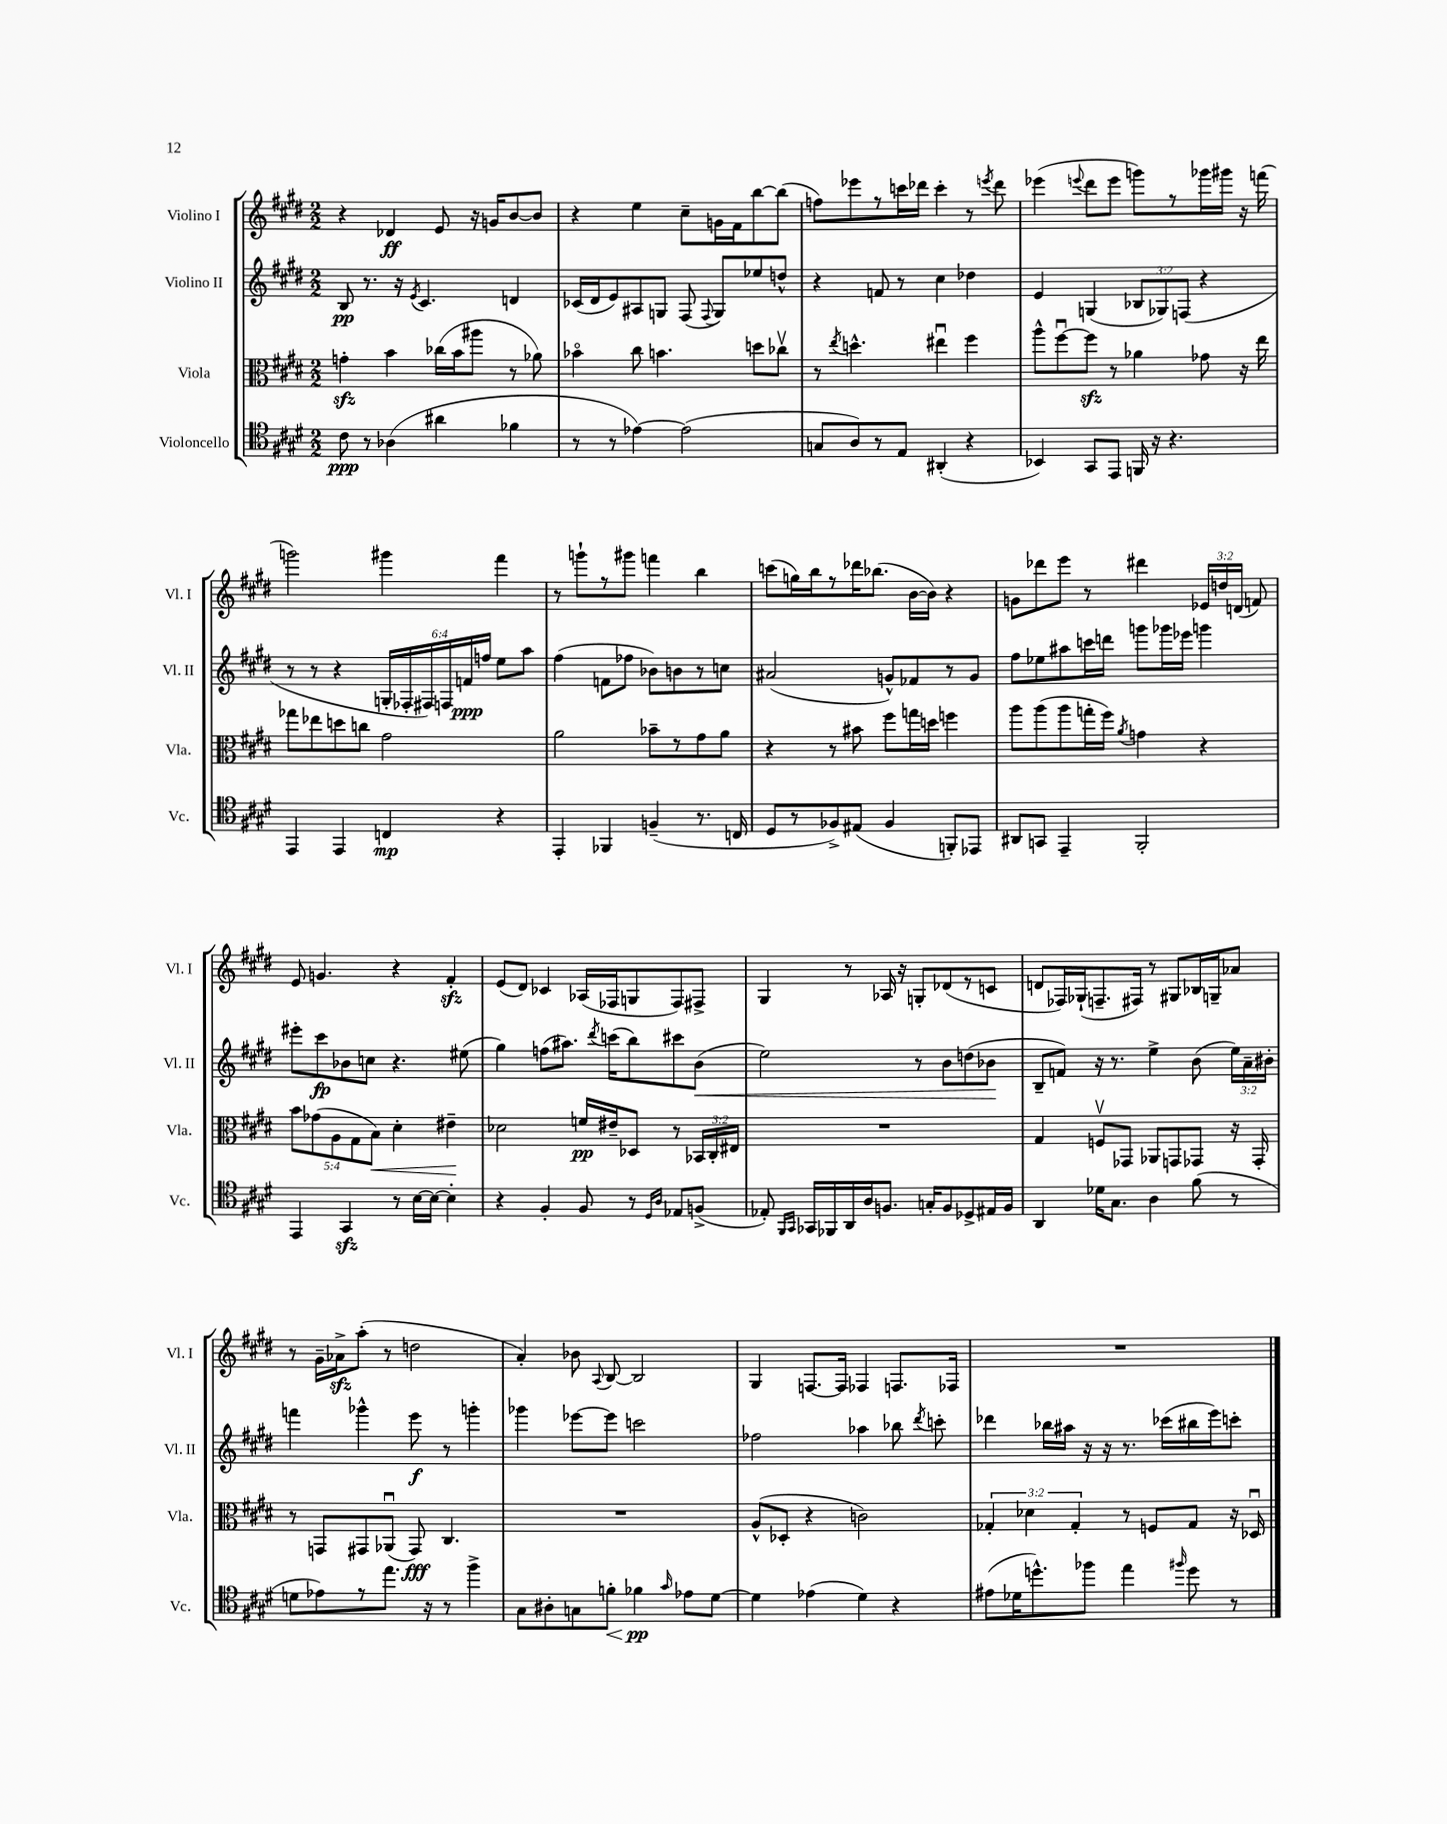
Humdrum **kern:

**kern	**dynam	**kern	**dynam	**kern	**dynam	**kern	**dynam
*part4	*part4	*part3	*part3	*part2	*part2	*part1	*part1
*staff4	*staff4	*staff3	*staff3	*staff2	*staff2	*staff1	*staff1
*I"Violoncello	*	*I"Viola	*	*I"Violino II	*	*I"Violino I	*
*I'Vc.	*	*I'Vla.	*	*I'Vl. II	*	*I'Vl. I	*
*clefC4	*	*clefC3	*	*clefG2	*	*clefG2	*
*k[f#c#g#d#]	*	*k[f#c#g#d#]	*	*k[f#c#g#d#]	*	*k[f#c#g#d#]	*
*M2/2	*	*M2/2	*	*M2/2	*	*M2/2	*
=1	=1	=1	=1	=1	=1	=1	=1
8c#\	ppp	4gnzz'\	.	8B/	pp	4r	.
8r	.	.	.	8.r	.	.	.
(4A-X\	.	4b\	.	.	.	4d-X/	ff
.	.	.	.	16r	.	.	.
.	.	.	.	8qe/	.	.	.
.	.	.	.	4.c#/	.	.	.
4a#X\	.	(16cc-X\LL	.	.	.	8e/	.
.	.	16b\J	.	.	.	.	.
.	.	8aa#X\J	.	.	.	16r	.
.	.	.	.	.	.	16gn/KL	.
4f-X\	.	8r	.	4dn/	.	[8b/	.
.	.	8a-X\)	.	.	.	8b/J]	.
=2	=2	=2	=2	=2	=2	=2	=2
8r	.	4b-X\	.	(16c-X/LL	.	4r	.
.	.	.	.	16d#/J	.	.	.
8r	.	.	.	8e/)	.	.	.
[4e-X\)	.	8cc#\	.	8A#X/	.	4ee\	.
.	.	4.bn\	.	8Gn/J	.	.	.
(2e-\]	.	.	.	(8F#/	.	8cc#~\L	.
.	.	.	.	8qqF#/	.	.	.
.	.	.	.	8G/L)	.	16gn\L	.
.	.	.	.	.	.	16f#\J	.
.	.	8ddn\L	.	8ee-X/	.	[8bb\	.
.	.	8cc-Xv\J	.	8ddn^^/J	.	(8bb\J]	.
=3	=3	=3	=3	=3	=3	=3	=3
8Gn/L	.	8r	.	4r	.	8ffn\L)	.
.	.	8qee/	.	.	.	.	.
8A/)	.	4.ddn^^\	.	.	.	8eee-X\	.
8r	.	.	.	8fn/	.	8r	.
8E/J	.	.	.	8r	.	16cccn\L	.
.	.	.	.	.	.	16ddd-X\JJ	.
(4AA#X'/	.	4ee#Xu\	.	4cc#\	.	4ccc'\	.
4r	.	4ff#\	.	4dd-X\	.	8r	.
.	.	.	.	.	.	8qeeen/	.
.	.	.	.	.	.	8ddd-\	.
=4	=4	=4	=4	=4	=4	=4	=4
4BB-X/)	.	8aa^^\L	.	4e/	.	(4eee-X\	.
.	.	[8ff#u\	.	.	.	.	.
.	.	.	.	.	.	8qqeeen/	.
8GG#/L	.	8ff#zz\J]	.	(4Gn/	.	8ddd#\L	.
8EE/J	.	8r	.	.	.	8eee\J	.
16FFn/	.	4a-X\	.	12B-X/L	.	8gggn\L)	.
16r	.	.	.	.	.	.	.
.	.	.	.	12G-X/)	.	.	.
4.r	.	.	.	.	.	8r	.
.	.	.	.	(12Fn/J	.	.	.
.	.	8g-X\	.	4r	.	16ggg-X\L	.
.	.	.	.	.	.	16ggg#X\JJ	.
.	.	16r	.	.	.	16r	.
.	.	16ee\	.	.	.	(16fffn\	.
!!LO:LB:g=z
=5	=5	=5	=5	=5	=5	=5	=5
4EE/	.	8gg-X\L	.	8r	.	2gggn\)	.
.	.	8ee-X\	.	8r	.	.	.
4EE/	.	8ddn\	.	4r	.	.	.
.	.	8ccn\J	.	.	.	.	.
4Cn/	mp	2g#\	.	24Gn'/LL	.	4ggg#X\	.
.	.	.	.	24F-X'/	.	.	.
.	.	.	.	24F#X/)	.	.	.
.	.	.	.	24Fn/	.	.	.
.	.	.	.	24fn/	ppp	.	.
.	.	.	.	24ffn/JJ	.	.	.
4r	.	.	.	8ee\L	.	4fff#\	.
.	.	.	.	8aa\J	.	.	.
=6	=6	=6	=6	=6	=6	=6	=6
4EE'/	.	2a\	.	(4ff#\	.	8r	.
.	.	.	.	.	.	8gggn`\L	.
4FF-X/	.	.	.	8fn\L	.	8r	.
.	.	.	.	8ff-X\J	.	8ggg#X\J	.
(4Fn~/	.	8b-X~\L	.	8b-X\L)	.	4fffn\	.
.	.	8r	.	8bn\	.	.	.
8.r	.	8g#\	.	8r	.	4bb\	.
.	.	8a\J	.	8ccn\J	.	.	.
16Cn/	.	.	.	.	.	.	.
=7	=7	=7	=7	=7	=7	=7	=7
8D#/L	.	4r	.	(2a#X/	.	(8cccn\L	.
8r	.	.	.	.	.	16ggn\L)	.
.	.	.	.	.	.	16bb\J	.
8F-X^/)	.	8r	.	.	.	8r	.
(8E#X/J	.	8b#X\	.	.	.	16ddd-X\K	.
.	.	.	.	.	.	(8.bb-X\J	.
4F-/	.	8ff#\L	.	8gn^^/L)	.	.	.
.	.	16ggn\L	.	8f-X/	.	[16b\LL	.
.	.	16ddn\JJ	.	.	.	16b\JJ])	.
8FFn'/L)	.	4ffn\	.	8r	.	4r	.
8EE-X/J	.	.	.	8g/J	.	.	.
=8	=8	=8	=8	=8	=8	=8	=8
8AA#X/L	.	8aa\L	.	8ff#\L	.	8gn\L	.
8GGn/J	.	(8aa\	.	8ee-X\	.	8ddd-X\	.
4EE~/	.	8aa\	.	8aa#X\	.	8eee\J	.
.	.	16ggn'\L	.	16cccn\L	.	8r	.
.	.	16ff#\JJ)	.	16dddn\JJ	.	.	.
.	.	8qa/	.	.	.	.	.
2FF#'/	.	4gn\	.	8gggn\L	.	4ddd#X\	.
.	.	.	.	16ggg-X\L	.	.	.
.	.	.	.	16eee-X\JJ	.	.	.
.	.	4r	.	4gggn\	.	24e-X/LL	.
.	.	.	.	.	.	24ddn/	.
.	.	.	.	.	.	(24dn/JJ	.
.	.	.	.	.	.	8fn/)	.
!!LO:LB:g=z
=9	=9	=9	=9	=9	=9	=9	=9
4EE/	.	10b\L	.	8eee#X'\L	.	8e/	.
.	.	(10g-X\	.	.	.	.	.
.	.	.	.	8ccc#\	fp	4.gn/	.
.	.	10A\	.	.	.	.	.
4GG#zz/	.	.	.	8b-X\	.	.	.
.	.	10G#\	.	.	.	.	.
.	.	.	.	8ccn\J	.	.	.
!	!	!	!LO:HP:b	!	!	!	!
.	.	10B\J)	<	.	.	.	.
8r	.	4d#'\	.	4.r	.	4r	.
[16B\LL	.	.	.	.	.	.	.
16B\JJ_	.	.	.	.	.	.	.
4B'\]	.	4e#X~\	.	.	.	4f#zz'/	.
.	.	.	.	(8ee#X\	.	.	.
.	.	.	[	.	.	.	.
=10	=10	=10	=10	=10	=10	=10	=10
4r	.	2d-X\	.	4gg#\)	.	(8e/L	.
.	.	.	.	.	.	8d#/J)	.
4F#'/	.	.	.	(8ffn\L	.	4c-X/	.
.	.	.	.	8.aa#X\J)	.	.	.
8F#/	.	16fn/LL	pp	.	.	(16A-X/LL	.
.	.	.	.	8qddd#/	.	.	.
.	.	16e#X~/J	.	(16cccn\KL	.	16F-X/J	.
8r	.	8D-X/J	.	8bb\)	.	8Gn/	.
16qqD#/LL	.	.	.	.	.	.	.
16qqA/JJ	.	.	.	.	.	.	.
8E-X/L	.	8r	.	8ccc#X\	.	8F-/)	.
!	!	!	!	!	!LO:HP:b	!	!
(8Fn^/J	.	24BB-X/LL	.	(8b\J	<	8F#X^/J	.
.	.	24C#'/	.	.	.	.	.
.	.	24E#X/JJ	.	.	.	.	.
=11	=11	=11	=11	=11	=11	=11	=11
8E-X'/)	.	1r	.	2ee\)	.	4G#/	.
16qqFF#/LL	.	.	.	.	.	.	.
16qqGG#/JJ	.	.	.	.	.	.	.
16GG-X/LL	.	.	.	.	.	.	.
16FF-X/	.	.	.	.	.	.	.
16AA/	.	.	.	.	.	8r	.
16A/J	.	.	.	.	.	.	.
8.Fn/J	.	.	.	.	.	16A-X/	.
.	.	.	.	.	.	16r	.
.	.	.	.	8r	.	8Gn'/L	.
16Gn'/KL	.	.	.	.	.	.	.
8F/	.	.	.	8b\L	.	(8d-X/	.
8D-X^/	.	.	.	(8ddn\	.	8r	.
16E#X/L	.	.	.	8b-X\J	.	8cn/J	.
16F/JJ	.	.	.	.	.	.	.
.	.	.	.	.	[	.	.
=12	=12	=12	=12	=12	=12	=12	=12
4AA/	.	4G#/	.	8B~/L	.	8dn/L	.
.	.	.	.	8fn/J)	.	16F-X/L)	.
.	.	.	.	.	.	(16G-X`/J	.
16d-X\KL	.	8Fnv/L	.	16r	.	8.Fn~/	.
8.G#\J	.	.	.	8.r	.	.	.
.	.	8GG-X/J	.	.	.	.	.
.	.	.	.	.	.	16F#X/Jk)	.
4A\	.	8AA-X/L	.	4ee^\	.	8r	.
.	.	8GGn/	.	.	.	8G#X/L	.
(8f#\	.	8GG-X/J	.	(8b\	.	16B-X/L	.
.	.	.	.	.	.	16Gn~/J	.
8r	.	16r	.	24ee\LL)	.	8a-X/J	.
.	.	.	.	24a~\	.	.	.
.	.	16GG-'/	.	.	.	.	.
.	.	.	.	24b#X'\JJ	.	.	.
!!LO:LB:g=z
=13	=13	=13	=13	=13	=13	=13	=13
8dn\L	.	8r	.	4fffn\	.	8r	.
8e-X\)	.	8GGn/L	.	.	.	16g#~\LL	.
.	.	.	.	.	.	16a-Xzz^\J	.
8r	.	8GG#X/	.	4ggg-X^^\	.	(8aa'\J	.
8.ee\J	.	(8AA-Xu/J	.	.	.	8r	.
.	.	8GG#/)	fff	8eee\	f	2ddn\	.
16r	.	.	.	.	.	.	.
8r	.	4.C#/	.	8r	.	.	.
4ff#^\	.	.	.	4gggn'\	.	.	.
=14	=14	=14	=14	=14	=14	=14	=14
8G#\L	.	1r	.	4ggg-X\	.	4a'/)	.
8A#X'\	.	.	.	.	.	.	.
8Gn\	.	.	.	[8eee-X\L	.	8b-X\	.
.	.	.	.	.	.	8qqA/	.
!	!LO:HP:b	!	!	!	!	!	!
8fn'\J	<	.	.	8eee-\J]	.	[8B/	.
4f-X\	pp	.	.	2cccn\	.	2B/]	.
16qqg#/	.	.	.	.	.	.	.
8e-X\L	[	.	.	.	.	.	.
[8d#\J	.	.	.	.	.	.	.
=15	=15	=15	=15	=15	=15	=15	=15
4d#\]	.	(8A^^/L	.	2ff-X\	.	4G#/	.
.	.	8D-X'/J	.	.	.	.	.
(4e-X\	.	4r	.	.	.	[8.Fn/L	.
.	.	.	.	.	.	16F/Jk]	.
4d#\)	.	2cn\)	.	4aa-X\	.	4F-X/	.
4r	.	.	.	8bb-X\	.	8.Fn/L	.
.	.	.	.	8qddd#/	.	.	.
.	.	.	.	8cccn'\	.	.	.
.	.	.	.	.	.	16F-X/Jk	.
=16	=16	=16	=16	=16	=16	=16	=16
(8e#X\L	.	6G-X'/	.	4ddd-X\	.	1r	.
16d-X\K	.	.	.	.	.	.	.
.	.	6d-X\	.	.	.	.	.
8.ddn^^\)	.	.	.	.	.	.	.
.	.	.	.	16bb-X\LL	.	.	.
.	.	.	.	16aa#X\JJ	.	.	.
.	.	6G-'/	.	.	.	.	.
8ff-X\J	.	.	.	16r	.	.	.
.	.	.	.	16r	.	.	.
4ee\	.	8r	.	8.r	.	.	.
.	.	8Fn/L	.	.	.	.	.
.	.	.	.	(16ccc-X\LL	.	.	.
16qqff#X/	.	.	.	.	.	.	.
8dd\	.	8G-/J	.	16bb#X\	.	.	.
.	.	.	.	16eee\J)	.	.	.
8r	.	16r	.	8cccn'\J	.	.	.
.	.	16D-Xu/	.	.	.	.	.
==	==	==	==	==	==	==	==
*-	*-	*-	*-	*-	*-	*-	*-
